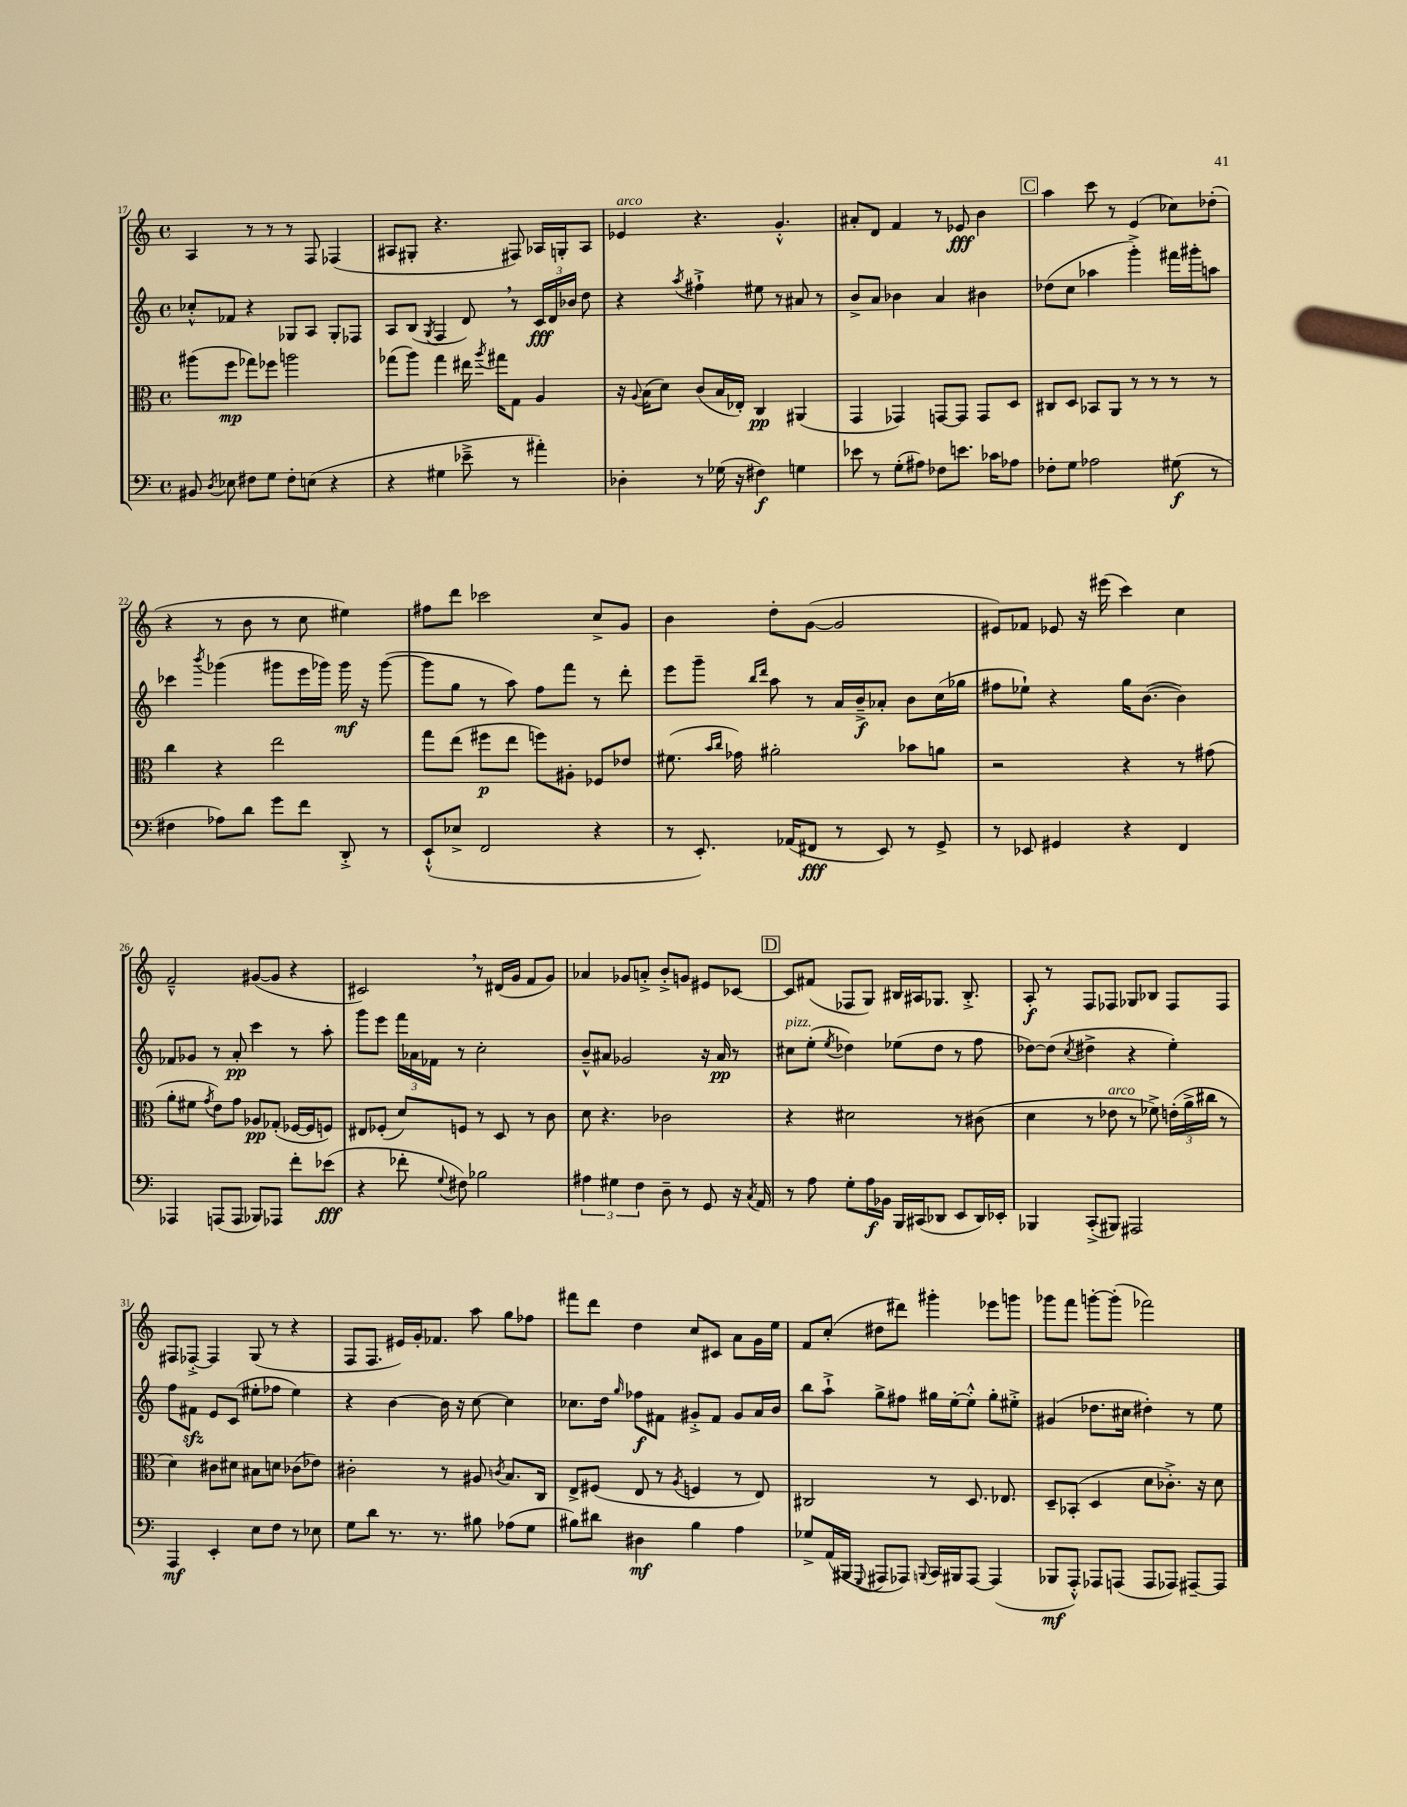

**kern	**dynam	**kern	**dynam	**kern	**dynam	**kern	**dynam
*part4	*part4	*part3	*part3	*part2	*part2	*part1	*part1
*staff4	*staff4	*staff3	*staff3	*staff2	*staff2	*staff1	*staff1
*clefF4	*	*clefC3	*	*clefG2	*	*clefG2	*
*k[]	*	*k[]	*	*k[]	*	*k[]	*
*M4/4	*	*M4/4	*	*M4/4	*	*M4/4	*
*met(c)	*	*met(c)	*	*met(c)	*	*met(c)	*
=17	=17	=17	=17	=17	=17	=17	=17
8BB#X/	.	(8aa#X\L	.	8cc-X'^^/L	.	4A/	.
8qD/	.	.	.	.	.	.	.
8E-X\	.	8ff\J	mp	8f-X/J	.	.	.
8F#X\L	.	8gg-X\L)	.	4r	.	8r	.
8G\J	.	8ff-X\J	.	.	.	8r	.
8F#'\L	.	2aan\	.	8G-X/L	.	8r	.
(8En\J	.	.	.	8A/J	.	8F/	.
4r	.	.	.	8G-'/L	.	(4F-X/	.
.	.	.	.	8F-X/J	.	.	.
=18	=18	=18	=18	=18	=18	=18	=18
4r	.	(8gg-X\L	.	8A/L	.	8A#X/L	.
.	.	8aa\J)	.	(8B/J	.	8G#X'/J	.
.	.	.	.	8qG/	.	.	.
4G#X\	.	4gg-\	.	4F/	.	4.r	.
8e-X~^\	.	16ee#X\	.	8d,/)	.	.	.
.	.	8qaa/	.	.	.	.	.
.	.	16gg#X\KL	.	.	.	.	.
8r	.	8G\J	.	8r	.	8F#X/)	.
4a#X'\)	.	4A/	.	24c/LL	fff	16A-X/LL	.
.	.	.	.	24d/	.	.	.
.	.	.	.	.	.	16Gn'/J	.
.	.	.	.	24b-X/JJ	.	.	.
.	.	.	.	8dd\	.	8A-/J	.
=19	=19	=19	=19	=19	=19	=19	=19
!	!	!	!	!	!	!LO:TX:a:i:t=arco	!
4D-X'\	.	16r	.	4r	.	4e-X/	.
.	.	8qqA/	.	.	.	.	.
.	.	(16B\KL	.	.	.	.	.
.	.	8d\J)	.	.	.	.	.
.	.	.	.	8qaa/	.	.	.
8r	.	(8c/L	.	4ff#X`^\	.	4.r	.
(16G-X\	.	16B/L	.	.	.	.	.
16r	.	16E-X'/JJ)	.	.	.	.	.
4F#X\)	f	4C/	pp	8ee#X\	.	.	.
.	.	.	.	8r	.	4.g'^^/	.
4Gn\	.	(4AA#X/	.	8a#X/	.	.	.
.	.	.	.	8r	.	.	.
=20	=20	=20	=20	=20	=20	=20	=20
8e-X\	.	4GG/	.	8b^/L	.	8a#X'/L	.
8r	.	.	.	8a/J	.	8d/J	.
(8G'\L	.	4GG-X/)	.	4b-X\	.	4f/	.
8A#X\J)	.	.	.	.	.	.	.
8F-X\L	.	[8GGn/L	.	4a/	.	8r	.
8.en\J	.	8GG/J]	.	.	.	8e-X/	fff
.	.	8GG/L	.	4b#X\	.	4b\	.
16c-X\KL	.	.	.	.	.	.	.
8A-X\J	.	8D/J	.	.	.	.	.
!!LO:REH:place=s1:t=C
=21	=21	=21	=21	=21	=21	=21	=21
8F-X'\L	.	8C#X/L	.	(8dd-X\L	.	4aa\	.
8G\J	.	8D/J	.	8cc\J	.	.	.
2A-X\	.	8BB-X/L	.	4aa-X\	.	8ccc\	.
.	.	8AA/J	.	.	.	8r	.
.	.	8r	.	4ggg'^\)	.	(4e/	.
.	.	8r	.	.	.	.	.
(8G#X\	f	8r	.	16fff#X\LL	.	8cc-X\L)	.
.	.	.	.	16ggg#X'\J	.	.	.
8r	.	8r	.	8aan\J	.	(8dd-X'\J	.
!!LO:LB:g=z
=22	=22	=22	=22	=22	=22	=22	=22
4F#X\	.	4cc\	.	4ccc-X\	.	4r	.
.	.	.	.	8qbbb/	.	.	.
8A-X\L)	.	4r	.	(4ggg-X\	.	8r	.
8d\J	.	.	.	.	.	8b\	.
8g\L	.	2ee\	.	8ggg#X\L	.	8r	.
8f\J	.	.	.	16eee\L	.	8cc\	.
.	.	.	.	16ggg-X\JJ)	.	.	.
8DD'^/	.	.	.	16ggg-\	mf	4ee#X\)	.
.	.	.	.	16r	.	.	.
8r	.	.	.	([8ggg-\	.	.	.
=23	=23	=23	=23	=23	=23	=23	=23
(8EE`^^/L	.	8gg\L	.	8ggg-\L]	.	8ff#X\L	.
8E-X^/J	.	(8ee\J	.	8gg\J	.	8ddd\J	.
2FF/	.	8ff#X\L	p	8r	.	2ccc-X\	.
.	.	8ee\J	.	8aa\)	.	.	.
.	.	8ffn\L)	.	8ff\L	.	.	.
.	.	8A#X'\J	.	8fff\J	.	.	.
4r	.	8F-X/L	.	8r	.	8cc^/L	.
.	.	8e-X/J	.	8ddd'\	.	8g/J	.
=24	=24	=24	=24	=24	=24	=24	=24
8r	.	(8.f#X\	.	8eee\L	.	4b\	.
8.EE'/)	.	.	.	8ggg~\J	.	.	.
.	.	16qqb/LL	.	.	.	.	.
.	.	16qqcc/JJ	.	.	.	.	.
.	.	16g-X\)	.	.	.	.	.
.	.	.	.	16qqbb/LL	.	.	.
.	.	.	.	16qqddd/JJ	.	.	.
.	.	2a#X'\	.	8aa\	.	8dd'\L	.
(16AA-X/KL	.	.	.	.	.	.	.
8FF#X/J	fff	.	.	8r	.	([8g\J	.
8r	.	.	.	16a/LL	.	2g/]	.
.	.	.	.	16b~^/J	f	.	.
8EE/)	.	.	.	8a-X'/J	.	.	.
8r	.	8b-X\L	.	8b\L	.	.	.
8GG^/	.	8an\J	.	(16cc\L	.	.	.
.	.	.	.	16gg-X\JJ	.	.	.
=25	=25	=25	=25	=25	=25	=25	=25
8r	.	2r	.	8ff#X\L	.	8e#X/L)	.
8EE-X/	.	.	.	8ee-X`\J)	.	8f-X/J	.
4GG#X/	.	.	.	4r	.	8e-X/	.
.	.	.	.	.	.	16r	.
.	.	.	.	.	.	(16eee#X\	.
4r	.	4r	.	16gg\KL	.	4ccc\)	.
.	.	.	.	([8.b\J	.	.	.
4FF/	.	8r	.	4b\])	.	4cc\	.
.	.	(8g#X\	.	.	.	.	.
!!LO:LB:g=z
=26	=26	=26	=26	=26	=26	=26	=26
4AAA-X/	.	8a'\L	.	8f-X/L	.	2f~^^/	.
.	.	8f#X\J	.	8g-X/J	.	.	.
.	.	8qg/	.	.	.	.	.
(8AAAn/L	.	8e\L)	.	8r	.	.	.
8AAA/J	.	8g\J	.	8a'/	pp	.	.
8BBB-X/L)	.	8A-X/L	pp	4ccc\	.	([8g#X/L	.
8AAA-X/J	.	(8G-X'/J	.	.	.	8g#/J]	.
8f'\L	.	[16F-X/LL	.	8r	.	4r	.
.	.	16F-/J]	.	.	.	.	.
(8e-X\J	fff	8Fn/J)	.	8aa'\	.	.	.
=27	=27	=27	=27	=27	=27	=27	=27
4r	.	8E#X/L	.	8ggg\L	.	2c#X,/)	.
.	.	(8F-X'/J	.	8eee\J	.	.	.
8f-X'\	.	8d/L)	.	24fff\LL	.	.	.
.	.	.	.	24a-X\	.	.	.
.	.	.	.	24f-X\JJ	.	.	.
8qqG/	.	.	.	.	.	.	.
8F#X\)	.	8Fn/J	.	8r	.	.	.
2B-X\	.	8r	.	2cc'\	.	8r	.
.	.	8D/	.	.	.	(16d#X/LL	.
.	.	.	.	.	.	16g/JJ	.
.	.	8r	.	.	.	8f/L	.
.	.	8c\	.	.	.	8g/J)	.
=28	=28	=28	=28	=28	=28	=28	=28
6A#X\	.	8d\	.	8b~^^/L	.	4a-X/	.
.	.	4.r	.	8a#X/J	.	.	.
6G#X\	.	.	.	.	.	.	.
.	.	.	.	2g-X/	.	8g-X/L	.
6F\	.	.	.	.	.	.	.
.	.	.	.	.	.	8an'^/J	.
8D~\	.	2c-X\	.	.	.	8b'^/L	.
8r	.	.	.	.	.	8gn/J	.
8GG/	.	.	.	16r	.	8e#X/L	.
.	.	.	.	16a#/	pp	.	.
16r	.	.	.	8r	.	[8c-X/J	.
8qC/	.	.	.	.	.	.	.
16AA/	.	.	.	.	.	.	.
!!LO:REH:place=s1:t=D
=29	=29	=29	=29	=29	=29	=29	=29
!	!	!	!	!LO:TX:a:i:t=pizz.	!	!	!
8r	.	4r	.	8cc#X\L	.	8c-/L]	.
8A\	.	.	.	(8ee'\J	.	(8f#X/J	.
.	.	.	.	8qee/	.	.	.
8G'\L	.	2d#X\	.	4dd-X\)	.	8F-X/L	.
16A\L	f	.	.	.	.	8G/J)	.
16BB-X\JJ	.	.	.	.	.	.	.
16BBB/LL	.	.	.	(8ee-X\L	.	16B#X/LL	.
(16CC#X/J	.	.	.	.	.	16A#X/J	.
8DD-X/J	.	.	.	8dd-\J	.	8.G-X/J	.
8EE/L	.	8r	.	8r	.	.	.
.	.	.	.	.	.	8.B#'^/	.
16DD-/L)	.	(8c#X\	.	8ff\	.	.	.
16EE-X'/JJ	.	.	.	.	.	.	.
=30	=30	=30	=30	=30	=30	=30	=30
4BBB-X/	.	4d\	.	[8dd-X\L)	.	8A'/	f
.	.	.	.	(8dd-\J]	.	8r	.
.	.	.	.	8qcc/	.	.	.
(8CC'^/L	.	8r	.	4dd#X^\	.	8F/L	.
!	!	!LO:TX:a:i:t=arco	!	!	!	!	!
8BBB#X/J)	.	8e-X\	.	.	.	8F-X/J	.
2AAA#X/	.	8r	.	4r	.	8G-X/L	.
.	.	8f-X^\)	.	.	.	8B-X/J	.
.	.	(24en'\LL	.	4ee'\)	.	8F-/L	.
.	.	24a^\	.	.	.	.	.
.	.	24cc#X\JJ	.	.	.	.	.
.	.	8r	.	.	.	8F-/J	.
!!LO:LB:g=z
=31	=31	=31	=31	=31	=31	=31	=31
4AAA/	mf	4d\)	.	8ff\L	.	8F#X/L	.
.	.	.	.	8f#Xzz\J	.	[8F-X'^/J	.
4EE'/	.	8c#X\L	.	8e/L	.	4F-/]	.
.	.	8d#X\J	.	(8c/J	.	.	.
8E\L	.	8B#X\L	.	8ee#X'\L	.	(8G/	.
8F\J	.	8dn\J	.	8ff-X\J	.	8r	.
8r	.	(8c-X\L	.	4ee#\)	.	4r	.
8E-X\	.	8e-X\J)	.	.	.	.	.
=32	=32	=32	=32	=32	=32	=32	=32
8G\L	.	2c#X'\	.	4r	.	8F/L	.
8d\J	.	.	.	.	.	8.F/J	.
8.r	.	.	.	[4b\	.	.	.
.	.	.	.	.	.	16e#X/LL)	.
.	.	.	.	.	.	16g'/J	.
8.r	.	.	.	.	.	8.f-X/J	.
.	.	8r	.	16b\]	.	.	.
.	.	.	.	16r	.	.	.
8B#X\	.	8A#X/	.	[8cc\	.	8aa\	.
.	.	8qcn/	.	.	.	.	.
(8A-X\L	.	8.B/L	.	4cc\]	.	8gg\L	.
8G\J	.	.	.	.	.	8ff-X\J	.
.	.	16C/Jk	.	.	.	.	.
=33	=33	=33	=33	=33	=33	=33	=33
8B#X\L)	.	8E^/L	.	8.cc-X\L	.	8fff#X\L	.
8d#X\J	.	(8F#X/J	.	.	.	8ddd\J	.
.	.	.	.	16dd\Jk	.	.	.
.	.	.	.	16qqgg/	.	.	.
4D#X\	mf	8E/	.	8ff-X\L	f	4dd\	.
.	.	8r	.	8f#X\J	.	.	.
.	.	8qA/	.	.	.	.	.
4B#\	.	4Fn/	.	8g#X'^/L	.	8cc/L	.
.	.	.	.	8f#/J	.	8c#X/J	.
4A\	.	8r	.	8g#/L	.	8a\L	.
.	.	8E/)	.	16a/L	.	16g\L	.
.	.	.	.	16b/JJ	.	16ee\JJ	.
=34	=34	=34	=34	=34	=34	=34	=34
8G-X^/L	.	2C#X/	.	8bb\L	.	8f/L	.
(16AA/L	.	.	.	8aa`^\J	.	(8cc'/J	.
16BBB#X/JJ	.	.	.	.	.	.	.
8qqGGG/	.	.	.	.	.	.	.
8AAA#X/L	.	.	.	8gg^\L	.	8dd#X\L	.
8AAA-X/J)	.	.	.	8ff#X\J	.	8ddd#X\J)	.
8qqBBBn/	.	.	.	.	.	.	.
16CC/LL	.	8r	.	16gg#X\LL	.	4ggg#X'\	.
16BBB#X/J	.	.	.	[16ee'\J	.	.	.
[8AAA-/J	.	8.D/	.	8ee'^^\J]	.	.	.
(4AAA-/]	.	.	.	8gg#'\L	.	8eee-X\L	.
.	.	8.E-X/	.	.	.	.	.
.	.	.	.	8ee#X'^\J	.	8gggn\J	.
=35	=35	=35	=35	=35	=35	=35	=35
8BBB-X/L	mf	8D~/L	.	(4g#X/	.	8ggg-X\L	.
8AAA'^^/J)	.	(8BB-X'/J	.	.	.	8fff\J	.
8AAA-X/L	.	4D/	.	8.dd-X\L	.	[8gggn'\L	.
(8AAAn/J	.	.	.	.	.	(8ggg'\J]	.
.	.	.	.	16cc#X\Jk	.	.	.
8AAA/L	.	8d\L	.	4dd#X'\)	.	2fff-X\)	.
8AAA-X/J)	.	8.c-X'^\J)	.	.	.	.	.
[8AAA#X~/L	.	.	.	8r	.	.	.
.	.	16r	.	.	.	.	.
8AAA#/J]	.	8d\	.	8ee\	.	.	.
==	==	==	==	==	==	==	==
*-	*-	*-	*-	*-	*-	*-	*-
